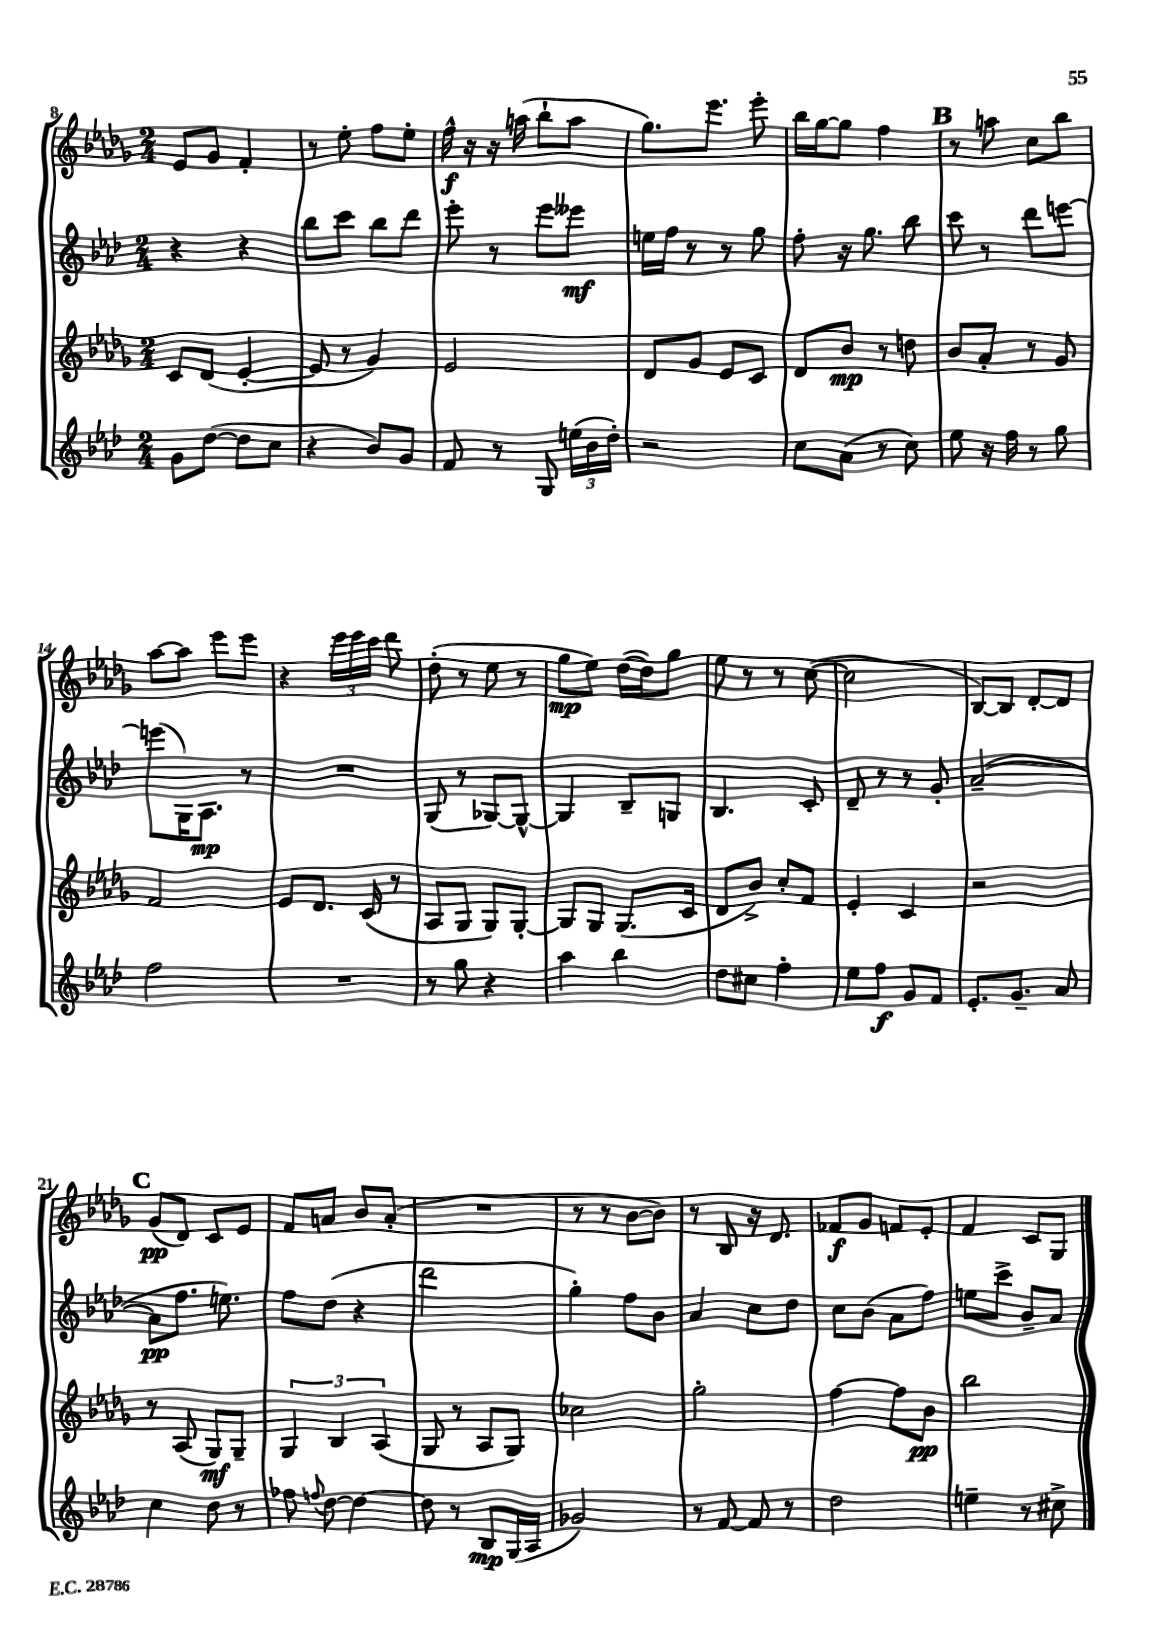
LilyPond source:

<<
\new StaffGroup <<
\new Staff = "s0" {
    \clef treble \key des \major \numericTimeSignature \time 2/4
    \autoBeamOff ees'8[ ges'8] f'4-. |
    r8 ees''8-. f''8[ ees''8]-. |
    f''16-^\f r16 r16 a''16( bes''8[-! a''8] |
    ges''8.[) ees'''8.] ees'''8-. |
    bes''16[ ges''16~ ges''8] f''4 |
    \mark \markup { \bold "B" } r8 a''8 c''8[ bes''8] |
    aes''8[~ aes''8] ees'''8[ ees'''8] |
    r4 \tuplet 3/2 { ees'''16[ ees'''16 c'''16] } des'''8 |
    des''8-.( r8 ees''8 r8 |
    ges''8[\mp ees''8]) des''16[~( des''16) ges''8] |
    ees''8 r8 r8 c''8~( |
    c''2 |
    bes8[~) bes8] des'8[~-. des'8] |
    \mark \markup { \bold "C" } ges'8[\pp( des'8]) c'8[ ees'8] |
    f'8[ a'8] bes'8[ a'8]-.( |
    R2 |
    r8 r8 bes'8[~ bes'8]) |
    r8 bes8 r16 des'8. |
    fes'8[\f ges'8] f'8[ ees'8]-. |
    f'4 c'8[ ges8] \bar "|." |
}
\new Staff = "s1" {
    \clef treble \key aes \major \numericTimeSignature \time 2/4
    \autoBeamOff r4 r4 |
    bes''8[ c'''8] bes''8[ des'''8] |
    ees'''8-. r8 ees'''8[ eeses'''8]\mf |
    e''16[ f''16] r8 r8 g''8 |
    f''8-. r16 g''8. bes''8 |
    \mark \markup { \bold "B" } c'''8 r8 des'''8[ e'''8]~ |
    e'''8[( g16) aes8.]\mp r8 |
    R2 |
    g8( r8 ges8[~) ges8]~-^ |
    ges4 bes8[-- g8] |
    bes4. c'8-. |
    des'8-- r8 r8 g'8-. |
    aes'2~--( |
    \mark \markup { \bold "C" } aes'8[\pp f''8.] e''8.) |
    f''8[ des''8]( r4 |
    des'''2 |
    g''4-.) f''8[ bes'8] |
    aes'4 c''8[ des''8] |
    c''8[ bes'8]( aes'8[ f''8]) |
    e''8[ c'''8]-> bes'8[-- aes'8] \bar "|." |
}
\new Staff = "s2" {
    \clef treble \key des \major \numericTimeSignature \time 2/4
    \autoBeamOff c'8[ des'8]( ees'4~-. |
    ees'8 r8 ges'4) |
    ees'2 |
    des'8[ ges'8] ees'8[ c'8] |
    des'8[ bes'8]\mp r8 d''8 |
    \mark \markup { \bold "B" } bes'8[ aes'8]-. r8 ges'8 |
    f'2 |
    ees'8[ des'8.] c'16( r8 |
    aes8[ ges8] ges8[) ges8]~-. |
    ges8[ ges8] ges8.[( c'16] |
    des'8[ bes'8]->) c''8[-. f'8] |
    ees'4-. c'4 |
    r2 |
    \mark \markup { \bold "C" } r8 aes8( ges8[\mf) ges8]-- |
    \tuplet 3/2 { ges4 bes4 aes4( } |
    ges8 r8 aes8[ ges8]) |
    ces''2 |
    ges''2-. |
    f''4~ f''8[ bes'8]\pp |
    bes''2 \bar "|." |
}
\new Staff = "s3" {
    \clef treble \key aes \major \numericTimeSignature \time 2/4
    \autoBeamOff g'8[ des''8]~( des''8[ c''8] |
    r4 bes'8[) g'8] |
    f'8 r8 g8 \tuplet 3/2 { e''16[( bes'16 des''16]-.) } |
    r2 |
    c''8[ aes'8]( r8 c''8) |
    \mark \markup { \bold "B" } ees''8 r16 f''16 r8 g''8 |
    f''2 |
    R2 |
    r8 g''8 r4 |
    aes''4 bes''4 |
    des''8[ cis''8] f''4-. |
    ees''8[ f''8]\f g'8[ f'8] |
    ees'8.[-. g'8.]-- aes'8 |
    \mark \markup { \bold "C" } c''4 des''8 r8 |
    fes''8 \appoggiatura { f''8 } des''8~ des''4~ |
    des''8 r8 bes8[\mp g16( aes16] |
    ges'2) |
    r8 f'8~ f'8 r8 |
    des''2 |
    e''4-- r8 cis''8-> \bar "|." |
}
>>
>>
\layout { \context { \Score currentBarNumber = #8 } }
